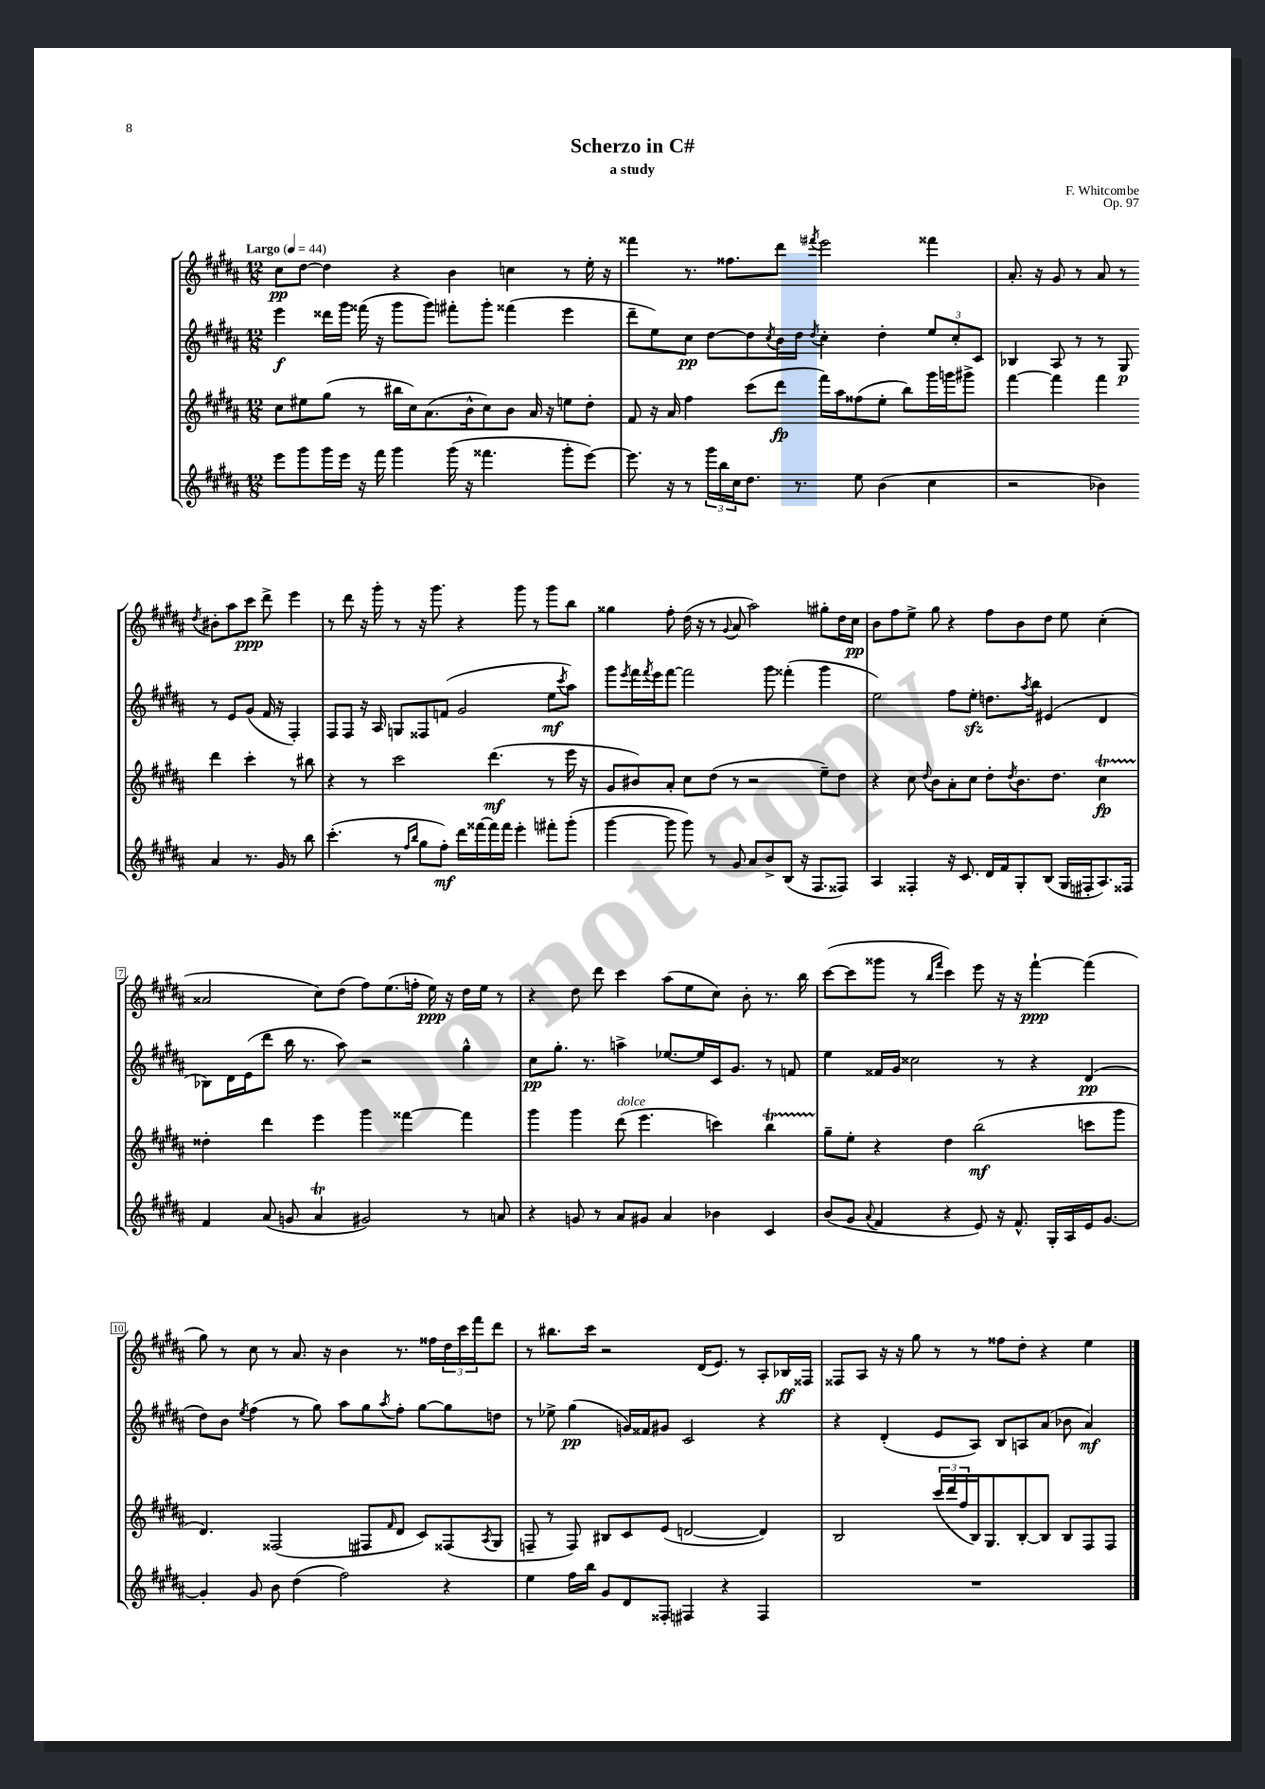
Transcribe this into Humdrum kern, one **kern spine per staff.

**kern	**dynam	**kern	**dynam	**kern	**dynam	**kern	**dynam
*part4	*part4	*part3	*part3	*part2	*part2	*part1	*part1
*staff4	*staff4	*staff3	*staff3	*staff2	*staff2	*staff1	*staff1
*clefG2	*	*clefG2	*	*clefG2	*	*clefG2	*
*k[f#c#g#d#a#]	*	*k[f#c#g#d#a#]	*	*k[f#c#g#d#a#]	*	*k[f#c#g#d#a#]	*
*M12/8	*	*M12/8	*	*M12/8	*	*M12/8	*
*MM44	*	*MM44	*	*MM44	*	*MM44	*
=1	=1	=1	=1	=1	=1	=1	=1
!	!	!	!	!	!	!LO:TX:a:B:t=Largo	!
8eee\L	.	8cc#\L	.	4eee\	f	8cc#\L	pp
8ggg#\	.	8ee#X\	.	.	.	[8dd#\J	.
16ggg#\L	.	(8gg#\J	.	16ddd##X\LL	.	4dd#\]	.
16eee\JJ	.	.	.	16ggg#\JJ	.	.	.
16r	.	8r	.	(16fff##X\	.	.	.
16fff#\	.	.	.	16r	.	.	.
4ggg#\	.	16bb#X\LL	.	8ggg#\L	.	4r	.
.	.	16cc#\J)	.	.	.	.	.
.	.	(8.a#\	.	8ggg#\J)	.	.	.
(16ggg#\	.	.	.	8fff#X'\L	.	4b\	.
16r	.	16b^^\k	.	.	.	.	.
4.fff##X\	.	8cc#\)	.	8ggg#'\J	.	.	.
.	.	8b\J	.	(4fff##X\	.	4ccn\	.
.	.	16a#/	.	.	.	.	.
.	.	16r	.	.	.	.	.
8ggg#'\L	.	8een\L	.	4eee\	.	8r	.
[8eee\J)	.	8dd#'\J	.	.	.	16ee'\	.
.	.	.	.	.	.	16r	.
=2	=2	=2	=2	=2	=2	=2	=2
8.eee\]	.	8f#/	.	8ddd#~\L	.	4fff##X\	.
.	.	16r	.	8ee\)	.	.	.
16r	.	16a#/	.	.	.	.	.
8r	.	4ff#\	.	8cc#\J	pp	8.r	.
24ggg#\LL	.	.	.	[8dd#\L	.	.	.
24bb\	.	.	.	.	.	.	.
.	.	.	.	.	.	8.ff##X\L	.
24cc#\J	.	.	.	.	.	.	.
8.dd#\J	.	(8ccc#\L	.	8dd#\]	.	.	.
.	.	.	.	8qcc#/	.	.	.
.	.	8ddd#\J	fp	16b\L	.	8ddd#\J	.
8.r	.	.	.	16dd#\JJ	.	.	.
.	.	.	.	8qdd#/	.	8qfff#X/	.
.	.	16fff#\LL)	.	4cc#'\	.	2eee\	.
.	.	16aa#\J	.	.	.	.	.
8ee\	.	(8ff##X\	.	.	.	.	.
(4b\	.	8ee'\J	.	4dd#'\	.	.	.
.	.	8bb\L)	.	.	.	.	.
4cc#\	.	16ggg#\L	.	12ee/L	.	4fff##X\	.
.	.	16gggn\J	.	.	.	.	.
.	.	.	.	12cc#'/	.	.	.
.	.	8ggg#X^\J	.	.	.	.	.
.	.	.	.	12c#/J	.	.	.
=3	=3	=3	=3	=3	=3	=3	=3
2r	.	[4fff#\	.	4B-X/	.	8.a#'/	.
.	.	.	.	.	.	16r	.
.	.	4fff#\]	.	8A#/	.	8g#/	.
.	.	.	.	8r	.	8r	.
4b-X\)	.	4fff#\	.	8r	.	8a#/	.
.	.	.	.	8G#/	p	8r	.
.	.	.	.	.	.	8qdd#/	.
4a#/	.	4ddd#\	.	8r	.	8b#X'\L	.
.	.	.	.	8e/L	.	8aa#\	.
8.r	.	4ccc#'\	.	(8g#/J	.	8ccc#\J	ppp
.	.	.	.	16f#/	.	8ddd#^\	.
16g#/	.	.	.	16r	.	.	.
8r	.	8r	.	4F#'/)	.	4eee\	.
8bb\	.	8bb#X\	.	.	.	.	.
!!LO:LB:g=z
=4	=4	=4	=4	=4	=4	=4	=4
(4.ccc#'\	.	4r	.	8F#/L	.	8r	.
.	.	.	.	8F#/J	.	8ddd#\	.
.	.	8r	.	16r	.	16r	.
.	.	.	.	16A#/	.	16ggg#'\	.
8r	.	2ccc#\	.	8Gn/L	.	8r	.
16qqff#/LL	.	.	.	.	.	.	.
16qqbb/JJ	.	.	.	.	.	.	.
8gg#\L	.	.	.	8F##X/	.	16r	.
.	.	.	.	.	.	8.ggg#\	.
8ff#'\J)	mf	.	.	(8fn/J	.	.	.
16ddd#\LL	.	.	.	2g#/	.	4r	.
[16fff##X\	.	.	.	.	.	.	.
16fff##\]	.	(4.ddd#\	mf	.	.	.	.
16fff##\JJ	.	.	.	.	.	.	.
4eee'\	.	.	.	.	.	8ggg#\	.
.	.	.	.	.	.	8r	.
8fff#X'\L	.	8r	.	8ee\L	mf	8ggg#\L	.
.	.	.	.	8qccc#/	.	.	.
(8ggg#'\J	.	16eee\	.	8aa#\J)	.	8bb\J	.
.	.	16r	.	.	.	.	.
=5	=5	=5	=5	=5	=5	=5	=5
[4ggg#\	.	8g#/L	.	8ggg#\L	.	4gg##X\	.
.	.	.	.	8qeee/	.	.	.
.	.	8b#X/)	.	16fff#\L	.	.	.
.	.	.	.	8qfff#/	.	.	.
.	.	.	.	16eee\J	.	.	.
8ggg#\]	.	8a#'/J	.	[8fff#\J	.	8ff#'\	.
8ggg#\)	.	8cc#\L	.	2fff#\]	.	(16dd#\	.
.	.	.	.	.	.	16r	.
8r	.	(8dd#\J	.	.	.	8r	.
.	.	.	.	.	.	8qqg#/	.
8g#/	.	8r	.	.	.	8a#/	.
8a#/L	.	2r	.	.	.	2aa#\)	.
8b^/	.	.	.	8ggg#\	.	.	.
(8B/J	.	.	.	(4fff##X'\	.	.	.
16r	.	.	.	.	.	.	.
8.F#/L	.	.	.	.	.	.	.
.	.	8ee~\L)	.	4ggg#\	.	8gg#X'\L	.
8F##X/J)	.	8dd#\J	.	.	.	16dd#\L	.
.	.	.	.	.	.	16cc#\JJ	pp
=6	=6	=6	=6	=6	=6	=6	=6
4A#/	.	4r	.	2ee\)	.	8b\L	.
.	.	.	.	.	.	8ff#\	.
4F##X'/	.	8cc#\	.	.	.	8ee^\J	.
.	.	8qqdd#/	.	.	.	.	.
.	.	8b\L	.	.	.	8gg#\	.
16r	.	8a#'\	.	8ff#\L	.	4r	.
8.c#/	.	.	.	.	.	.	.
.	.	8cc#\J	.	8eezz'\J	.	.	.
16d#/LL	.	8dd#'\L	.	8.ddn\L	.	8ff#\L	.
16f#/J	.	.	.	.	.	.	.
.	.	8qdd#/	.	.	.	.	.
8G#'/	.	8.b\	.	.	.	8b\	.
.	.	.	.	8qaa#/	.	.	.
.	.	.	.	16bb\Jk	.	.	.
(8B/J	.	.	.	(4e#X/	.	8dd#\J	.
.	.	8.dd#\J	.	.	.	.	.
16G#/LL	.	.	.	.	.	8ee\	.
16F#X'/J	.	.	.	.	.	.	.
8.A#/)	.	4cc#T\	fp	4d#/	.	(4cc#'\	.
16F##X/Jk	.	.	.	.	.	.	.
!!LO:LB:g=z
=7	=7	=7	=7	=7	=7	=7	=7
4f#/	.	4dd##X'\	.	8B-X\L)	.	2a##X/	.
.	.	.	.	16d#\L	.	.	.
.	.	.	.	(16e\J	.	.	.
(8a#/	.	4ddd#\	.	8ddd#\J	.	.	.
8gn/	.	.	.	16bb\	.	.	.
.	.	.	.	8.r	.	.	.
4a#t/	.	4eee\	.	.	.	8cc#\L)	.
.	.	.	.	8aa#\)	.	(8dd#\J	.
2g#X/)	.	4ggg#\	.	2r	.	8ff#\L)	.
.	.	.	.	.	.	(8.ee\	.
.	.	[4fff##X\	.	.	.	.	.
.	.	.	.	.	.	16ffn'\Jk	.
.	.	.	.	.	.	16ee\)	ppp
.	.	.	.	.	.	16r	.
8r	.	4fff##\]	.	4gg#^^\	.	16dd#\LL	.
.	.	.	.	.	.	16ee\JJ	.
8an/	.	.	.	.	.	8r	.
=8	=8	=8	=8	=8	=8	=8	=8
4r	.	4ggg#\	.	8cc#\L	pp	4r	.
.	.	.	.	8.gg#'\J	.	.	.
8gn/	.	4ggg#\	.	.	.	8dd#\	.
.	.	.	.	8.r	.	.	.
8r	.	.	.	.	.	8ddd#\	.
!	!	!LO:TX:a:i:t=dolce	!	!	!	!	!
8a#/L	.	(8ddd#\	.	4aan^\	.	4ccc#\	.
8g#X/J	.	4.eee\	.	.	.	.	.
4a#/	.	.	.	[8.ee-X/L	.	(8aa#\L	.
.	.	.	.	.	.	8ee\	.
.	.	.	.	16ee-/L]	.	.	.
4b-X\	.	4cccn\)	.	16c#/J	.	8cc#\J)	.
.	.	.	.	8.g#/J	.	.	.
.	.	.	.	.	.	8b'\	.
4c#/	.	4bbT\	.	8r	.	8.r	.
.	.	.	.	8fn/	.	.	.
.	.	.	.	.	.	16bb\	.
=9	=9	=9	=9	=9	=9	=9	=9
(8b/L	.	8gg#~\L	.	4ee\	.	([8ccc#\L	.
8g#/J	.	8ee'\J	.	.	.	8ccc#\]	.
8qqa#/	.	.	.	.	.	.	.
4f#/	.	4r	.	16f##X/LL	.	8ggg##X\J	.
.	.	.	.	16g#/JJ	.	.	.
.	.	.	.	2cc##X\	.	8r	.
.	.	.	.	.	.	16qqbb/LL	.
.	.	.	.	.	.	16qqfff#/JJ	.
4r	.	4dd#\	.	.	.	4ccc#\)	.
8e/)	.	(2bb\	mf	.	.	8eee\	.
16r	.	.	.	8r	.	16r	.
8.f#^^/	.	.	.	.	.	16r	.
.	.	.	.	4r	.	[4fff#`\	ppp
16G#'/LL	.	.	.	.	.	.	.
16A#/	.	.	.	.	.	.	.
16e/J	.	8cccn\L	.	(4d#/	pp	(4fff#\]	.
[8.g#/J	.	.	.	.	.	.	.
.	.	8ggg#\J	.	.	.	.	.
!!LO:LB:g=z
=10	=10	=10	=10	=10	=10	=10	=10
4g#'/]	.	4.d#/)	.	8dd#\L)	.	8gg#\)	.
.	.	.	.	8b\J	.	8r	.
.	.	.	.	8qee/	.	.	.
8g#/	.	.	.	(4ff#\	.	8cc#\	.
8b\	.	(2F##X/	.	.	.	8r	.
(4dd#\	.	.	.	8r	.	8.a#/	.
.	.	.	.	8gg#\)	.	.	.
.	.	.	.	.	.	16r	.
2ff#\)	.	.	.	8aa#\L	.	4b\	.
.	.	8F#X/L	.	8gg#\	.	.	.
.	.	16qqf#/	.	8qaa#/	.	.	.
.	.	8d#/J	.	8ff#'\J	.	8.r	.
.	.	8c#/L)	.	[8gg#\L	.	.	.
.	.	.	.	.	.	16ff##X\LL	.
4r	.	(8F##X/	.	8gg#\]	.	24dd#\	.
.	.	.	.	.	.	24ccc#\	.
.	.	.	.	.	.	24fff#\J	.
.	.	8qA#/	.	.	.	.	.
.	.	8G#/J	.	8ddn\J	.	8ddd#\J	.
=11	=11	=11	=11	=11	=11	=11	=11
4ee\	.	8Fn~/	.	8r	.	8r	.
.	.	8r	.	8ee-X^\	.	8.bb#X\L	.
16ff#\LL	.	8F/)	.	(4gg#\	pp	.	.
16bb\JJ	.	.	.	.	.	16ccc#\Jk	.
8g#/L	.	8B#X/L	.	.	.	2r	.
8d#/	.	8c#/	.	16gn/LL)	.	.	.
.	.	.	.	16f##X/J	.	.	.
8F##X'/J	.	(8e/J	.	8g#X/J	.	.	.
4F#X/	.	[2dn/	.	2c#/	.	.	.
.	.	.	.	.	.	(16d#/KL	.
.	.	.	.	.	.	8.e/J)	.
4r	.	.	.	.	.	.	.
.	.	.	.	.	.	8r	.
4F#/	.	4d/])	.	4r	.	8A#'/L	.
.	.	.	.	.	.	16B-X/L	ff
.	.	.	.	.	.	16F##X/JJ	.
=12	=12	=12	=12	=12	=12	=12	=12
1.r	.	2B/	.	4r	.	8F##X/L	.
.	.	.	.	.	.	8A#/J	.
.	.	.	.	(4d#'/	.	16r	.
.	.	.	.	.	.	16r	.
.	.	.	.	.	.	8gg#\	.
.	.	(24ccc#/LL	.	8e/L	.	8r	.
.	.	24ddd#/	.	.	.	.	.
.	.	24ff#/	.	.	.	.	.
.	.	16B/J)	.	8A#/J)	.	8r	.
.	.	8.G#/	.	.	.	.	.
.	.	.	.	8B/L	.	8ff##X\L	.
.	.	[8B'/	.	8An/	.	8dd#'\J	.
.	.	8B/J]	.	(8a#/J	.	4r	.
.	.	8B/L	.	8b-X\	.	.	.
.	.	8F#/	.	4a#/)	mf	4ee\	.
.	.	8F#/J	.	.	.	.	.
==	==	==	==	==	==	==	==
*-	*-	*-	*-	*-	*-	*-	*-
